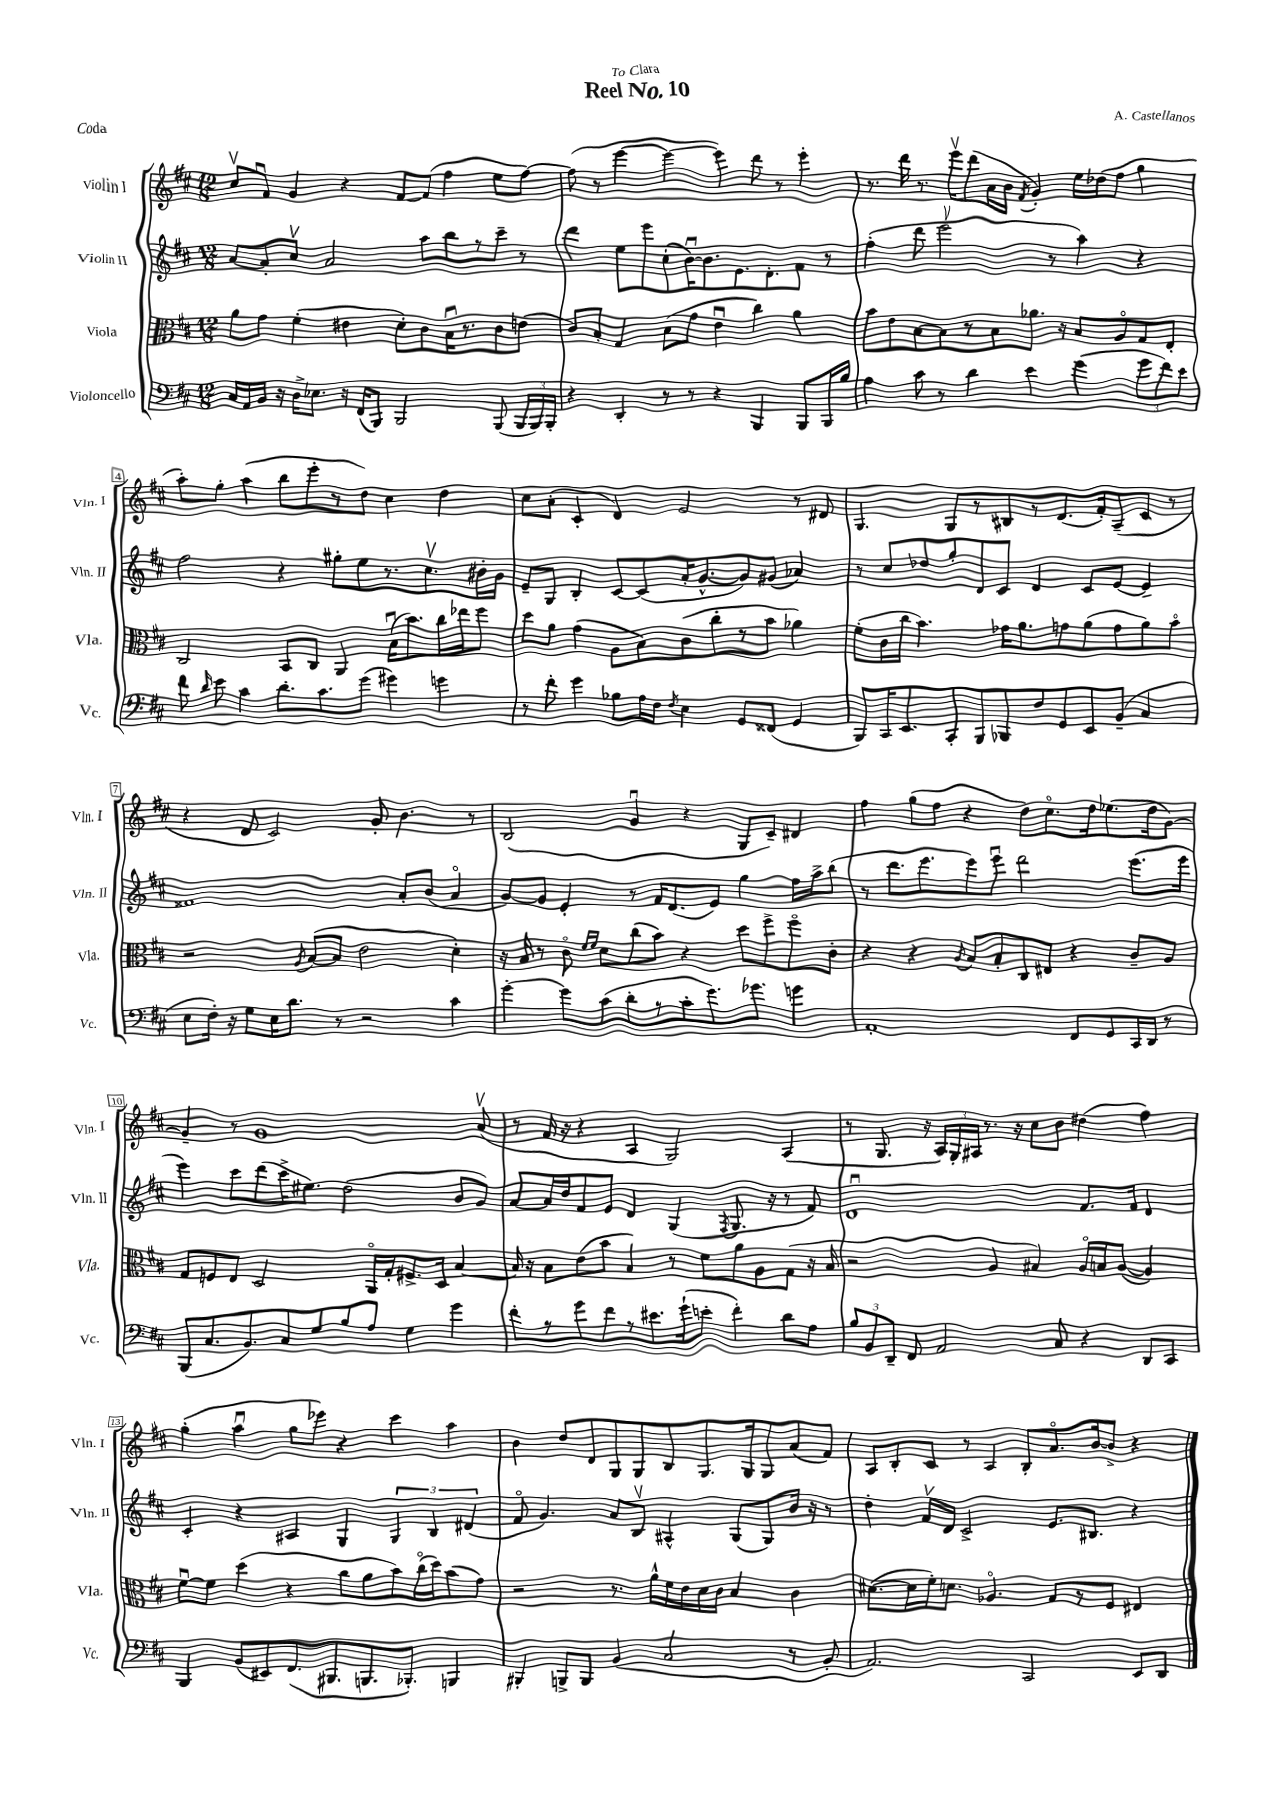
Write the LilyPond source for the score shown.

\header { title = "Reel No. 10" composer = "A. Castellanos" dedication = "To Clara" piece = "Coda" }
<<
\new StaffGroup <<
\new Staff = "s0" \with { instrumentName = "Violin I" shortInstrumentName = "Vln. I" } {
    \clef treble \key d \major \numericTimeSignature \time 12/8
    \autoBeamOff cis''8[\upbow fis'8]\downbow g'4 r4 fis'8[~ fis'8]( fis''4 e''8[ fis''8]~) |
    fis''8( r8 e'''4~ e'''4~ e'''4) d'''8 r8 e'''4-. |
    r8. d'''16 r8. e'''16[\upbow d'''8( a'16 b'16] \acciaccatura { fis'8 } g'4-.) e''16[ des''16( fis''8] g''4 |
    a''8[-.) g''8]-. a''4( b''8[ e'''8-. r8 d''8]) cis''4 d''4 |
    cis''8[ a'8]-.( cis'4-. d'4) e'2 r8 dis'8 |
    g4. g8[ r8 bis8 r8 d'8.( fis'16-.) a8--( cis'8] r8 |
    r4 d'8 cis'2) g'8-. b'4. r8 |
    b2( g'4\downbow r4 g8[ cis'8]--) dis'4 |
    fis''4 g''8[( fis''8] r4 d''8[) cis''8.\flageolet d''16 ees''8.( d''16 g'8]~) |
    g'4-- r8 g'1 a'8\upbow( |
    r8 fis'16 r16 r4 a4 g2) a4( |
    r8 g8. r16 \tuplet 3/2 { a16[) g16-. ais16] } r8. r16 cis''8[ b'8] dis''4( fis''4) |
    g''4-.( a''4\downbow g''8[ ees'''8]) r4 cis'''4 a''4 |
    b'4 d''8[ d'8 g8 g8 b8 g8. g16 g8 a'8( fis'8]) |
    a8[ b8-. cis'8] r8 a4 b8[-. a'8.\flageolet b'16~ b'8]-> r4 \bar "|." |
}
\new Staff = "s1" \with { instrumentName = "Violin II" shortInstrumentName = "Vln. II" } {
    \clef treble \key d \major \numericTimeSignature \time 12/8
    \autoBeamOff a'8[~ a'8-. cis''8]\upbow a'2 a''8[ b''8 r8 cis'''8]-- r8 |
    d'''4 e''8[ e'''8 cis''8-.( b'16~\downbow) b'8. e'8. d'8.-. fis'8] r8 |
    fis''4-.( d'''8 e'''2\upbow r8 a''4) r4 |
    fis''2 r4 gis''8[-. e''8 r8. cis''8.\upbow bis'16-. g'16] |
    e'8[-- g8] b4-. cis'8[~ cis'8( a'16-. g'8.~-^ g'8) gis'8]( aes'4) |
    r8 cis''8[ des''8 g''8-. d'8 cis'8] d'4 cis'8[ e'8]~ e'4-- |
    fisis'1 a'8[-. b'8]( a'4\flageolet |
    g'8[~) g'8] e'4-. r8 fis'16[ d'8.( e'8]) g''4 fis''16[ a''16-> b''8]( |
    r8 d'''8.[ e'''8. e'''8) e'''8]\downbow d'''2 e'''8.[( e'''16] |
    e'''4) cis'''8[ d'''8( cis'''16-> eis''8.]) d''2( b'8[ g'8]) |
    a'8[~ a'16 d''16 fis'8 e'8] d'4 g4( \acciaccatura { fis8 } g8. r16 r8 fis'8) |
    d'1\downbow fis'8.[ fis'16] d'4 |
    cis'4-. r4 ais4 g4 \tuplet 3/2 { g4 b4 dis'4( } |
    fis'8\flageolet g'4.) a'8[ b8]\upbow ais4-^ g8[( g8) b'16] r16 r8 |
    d''4-. fis'16[\upbow d'16] cis'2-> e'8.[ bis8.] r4 \bar "|." |
}
\new Staff = "s2" \with { instrumentName = "Viola" shortInstrumentName = "Vla." } {
    \clef alto \key d \major \numericTimeSignature \time 12/8
    \autoBeamOff a'8[ g'8] fis'4-.( eis'4 d'8[-.) cis'8 b16\downbow r8. cis'8 e'8]( |
    cis'8[) b8]-. g4 b8[( g'8] e'4\downbow cis''4) a'4 |
    b'8[ e'8 b8~ b8 r8 b8 aes'8.] r16 b8[ a8\flageolet g8 e8]-. |
    cis2 b,8[ cis8] a,4 b16[\downbow( b'8.) cis''16 ees''16 fis''8] |
    d''8[ a'8] g'4( a8[ b8) cis'8( cis''8-. r8 b'8] aes'4) |
    fis'8[-.( cis'16 cis''16] b'4.) ges'16[ a'8. g'8 a'8( g'8 a'8) b'8]\flageolet |
    r2 \acciaccatura { a8 } b8[~( b8] e'2 d'4-.) |
    r16 b16 r8 cis'8\flageolet \grace { fis'16[ fis'16] } d'8[ cis''8( b'8]) r4 d''8[ fis''8-> fis''8\flageolet cis'8]-. |
    r4 r4 \acciaccatura { a8 } b8[ b8-. cis8 eis8] r4 cis'8[-- a8] |
    g8[ f8 e8] d2 a,16[\flageolet g16-. fis8.-> d16] b4~ |
    b16 r16 b8[ e'8( b'8] b4) r8 fis'8[ a'8 a8 g8]( r16 b16 |
    r2 a4 bis4) a16[\flageolet b16 a8]~( a4) |
    fis'8[~\downbow fis'8] d''4( r4 cis''8[ a'8 b'8) cis''16\flageolet( d''16) b'8( g'8]) |
    r2 r8. a'16[-^ fis'16 e'16 d'16 cis'16] b4 cis'4 |
    dis'8.[~( dis'16 fis'16-.) d'8.] aes4.\flageolet g8[ r8 fis8] eis4 \bar "|." |
}
\new Staff = "s3" \with { instrumentName = "Violoncello" shortInstrumentName = "Vc." } {
    \clef bass \key d \major \numericTimeSignature \time 12/8
    \autoBeamOff cis16[ a,16 b,16] r16 d16[-> ees8.] r16 fis,16[( b,,8]) b,,2 b,,8( \tuplet 3/2 { b,,16[ b,,16) b,,16]-. } |
    r4 d,4-. r8 r8 r4 b,,4 b,,8[ b,,16 b16] |
    a4 cis'8 r8 d'4 e'4 g'4( \tuplet 3/2 { g'8[ fis'8) e'8] } |
    fis'8 \grace { d'16 } e'8 cis'4 d'8.[-. cis'8. g'8]( gis'4) g'4 |
    r8 fis'8-. g'4 bes8[ a16 fis16] \acciaccatura { fis8 } e4 g,8[ fisis,8]( g,4 |
    b,,8[) cis,16 e,8. cis,8-. b,,8 bes,,8 fis8 g,8 e,8 b,8]--( cis4 |
    e8[ fis16]-.) r16 g8[ e16 d'8.] r8 r2 cis'4 |
    g'4~-. g'8[ cis'8( d'8-. r8 cis'8-. g'8.) ges'8.] g'4 |
    a,1-. fis,8[ g,8 cis,16 d,16] r8 |
    b,,8[( cis8. b,8.) cis8 g8 b8 a8] g4 g'4 |
    fis'8[-. r8 g'8 fis'8 r8 eis'8. g'16-!( e'8]-. fis'4-.) d'8[ a8] |
    \tuplet 3/2 { b8[ b,8 d,8]-- } fis,8 a,2 cis8 r4 d,8[ cis,8] |
    b,,4 b,8[( eis,8) fis,8.( bis,,8. b,,8. bes,,8.]-.) b,,4 |
    bis,,4-. b,,8[-> b,,8] b,4( cis2 r8 b,8-. |
    a,2.) cis,2 e,8[ d,8] \bar "|." |
}
>>
>>
\layout { \context { \Score \override BarNumber.stencil = #(make-stencil-boxer 0.1 0.3 ly:text-interface::print) } }
